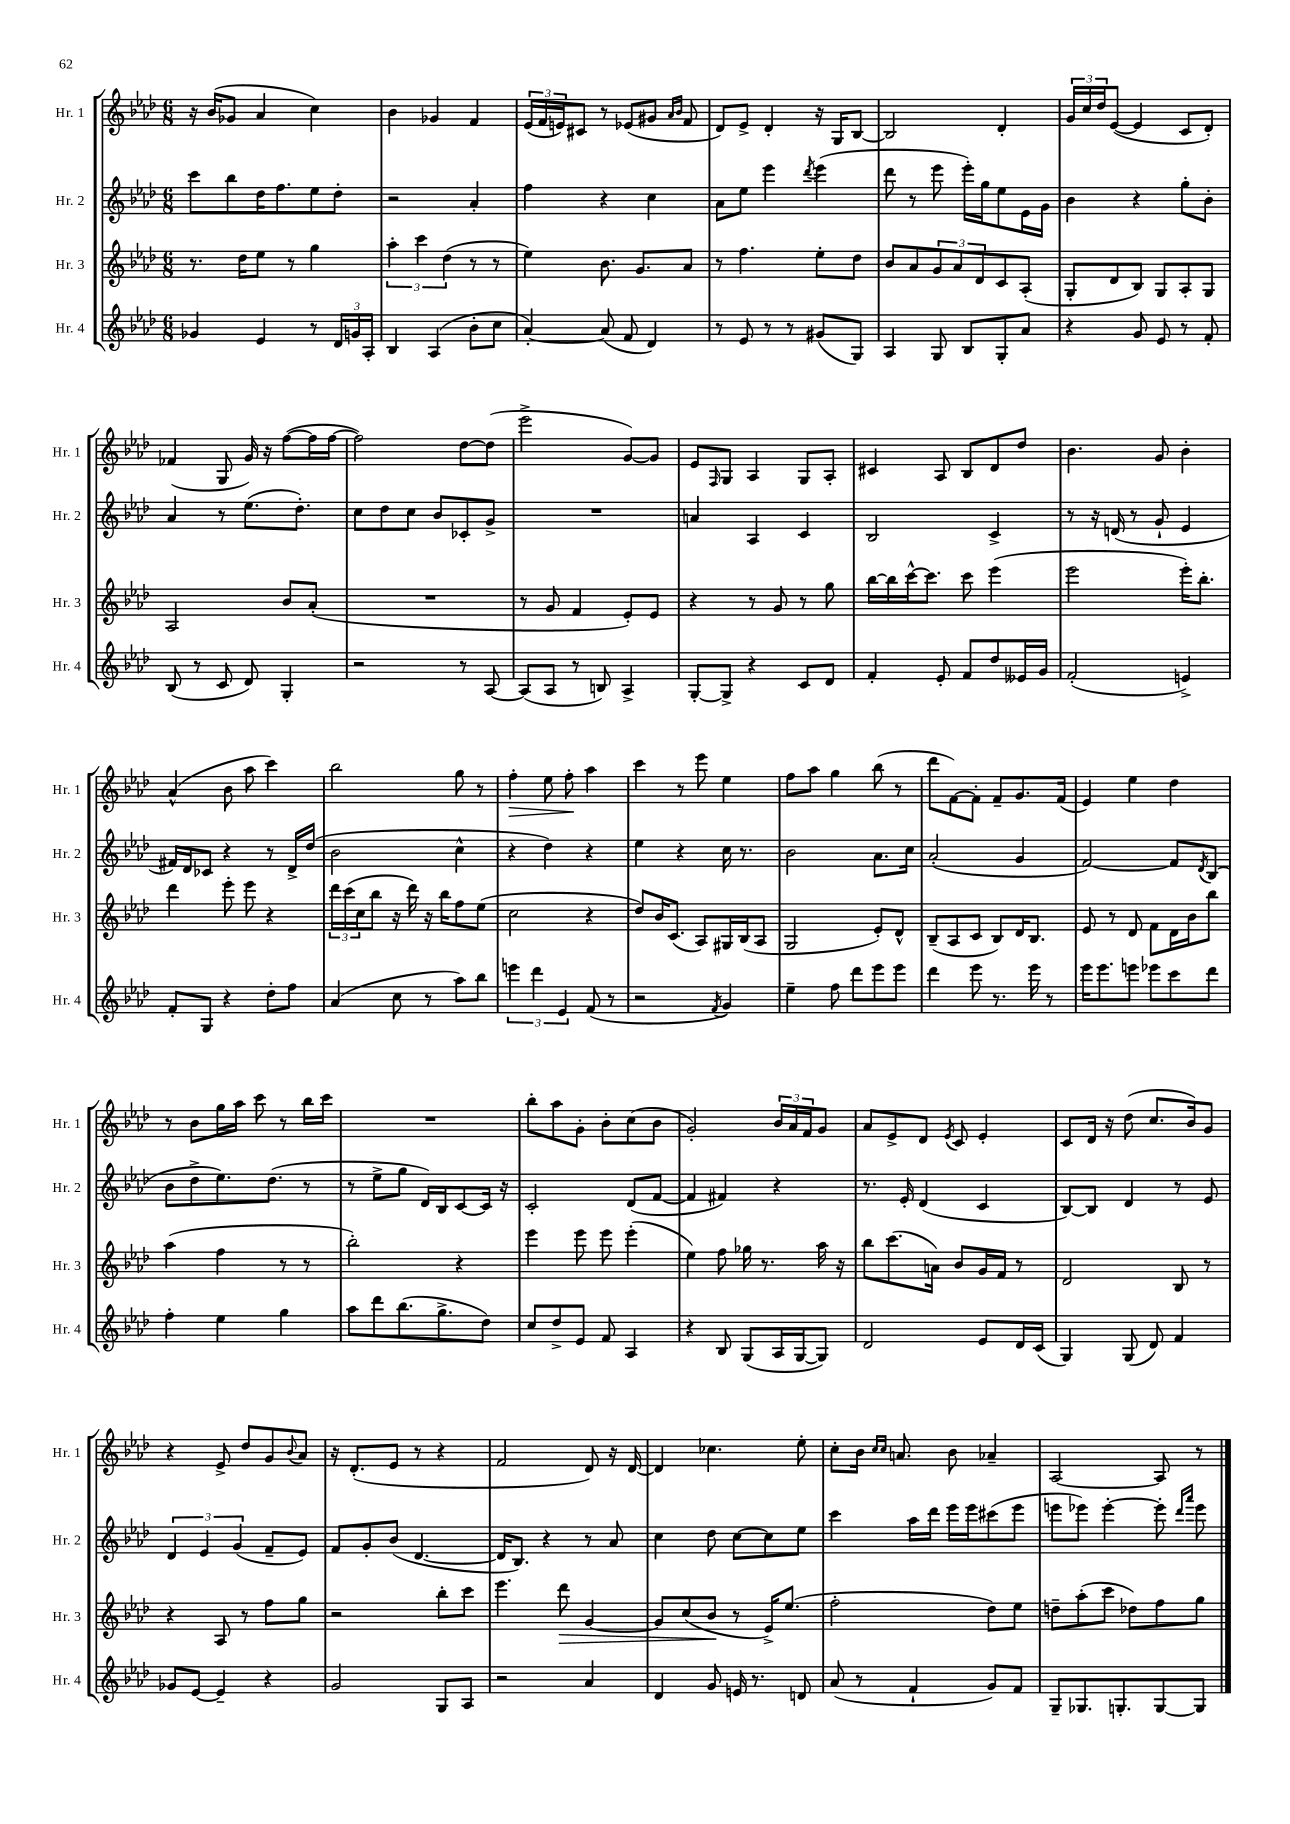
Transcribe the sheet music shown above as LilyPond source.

<<
\new StaffGroup <<
\new Staff = "s0" \with { instrumentName = "Hr. 1" shortInstrumentName = "Hr. 1" } {
    \clef treble \key aes \major \numericTimeSignature \time 6/8
    r16 bes'16( ges'8 aes'4 c''4) |
    bes'4 ges'4 f'4 |
    \tuplet 3/2 { ees'16( f'16 e'16) } cis'8 r8 ees'8( gis'8 \grace { aes'16 bes'16 } f'8 |
    des'8) ees'8-> des'4-. r16 g16 bes8~ |
    bes2 des'4-. |
    \tuplet 3/2 { g'16 c''16 des''16 } ees'8~( ees'4 c'8 des'8-.) |
    fes'4( g8 g'16) r16 f''8~( f''16 f''16~ |
    f''2) des''8~ des''8( |
    ees'''2-> g'8~) g'8 |
    ees'8 \grace { f16 } g8 aes4 g8 aes8-. |
    cis'4 aes8 bes8 des'8 des''8 |
    bes'4. g'8 bes'4-. |
    aes'4-^( bes'8 aes''8 c'''4) |
    bes''2 g''8 r8 |
    f''4-.\> ees''8 f''8-.\! aes''4 |
    c'''4 r8 ees'''8 ees''4 |
    f''8 aes''8 g''4 bes''8( r8 |
    des'''8 f'8~) f'8-. f'8-- g'8. f'16( |
    ees'4) ees''4 des''4 |
    r8 bes'8 g''16 aes''16 c'''8 r8 bes''16 c'''16 |
    R2. |
    bes''8-. aes''8 g'8-. bes'8-. c''8( bes'8 |
    g'2-.) \tuplet 3/2 { bes'16 aes'16 f'16 } g'8 |
    aes'8 ees'8-> des'8 \acciaccatura { ees'8 } c'8 ees'4-. |
    c'8 des'16 r16 des''8( c''8. bes'16) g'8 |
    r4 ees'8-> des''8 g'8 \appoggiatura { bes'8 } aes'8 |
    r16 des'8.-.( ees'8 r8 r4 |
    f'2 des'8) r16 des'16~ |
    des'4 ces''4. ees''8-. |
    c''8-. bes'16 \grace { c''16 c''16 } a'8. bes'8 aes'4-- |
    aes2~ aes8 r8 \bar "|." |
}
\new Staff = "s1" \with { instrumentName = "Hr. 2" shortInstrumentName = "Hr. 2" } {
    \clef treble \key aes \major \numericTimeSignature \time 6/8
    c'''8 bes''8 des''16 f''8. ees''8 des''8-. |
    r2 aes'4-. |
    f''4 r4 c''4 |
    aes'8 ees''8 ees'''4 \acciaccatura { des'''8 } ees'''4( |
    des'''8 r8 ees'''8 ees'''16-.) g''16 ees''8 ees'16 g'16 |
    bes'4 r4 g''8-. bes'8-. |
    aes'4 r8 ees''8.( des''8.-.) |
    c''8 des''8 c''8 bes'8 ces'8-. g'8-> |
    R2. |
    a'4 aes4 c'4 |
    bes2 c'4-> |
    r8 r16 d'16( r8 g'8-! ees'4 |
    fis'16) des'16 ces'8 r4 r8 des'16-> des''16( |
    bes'2 c''4-^ |
    r4 des''4) r4 |
    ees''4 r4 c''16 r8. |
    bes'2 aes'8. c''16 |
    aes'2-.( g'4 |
    f'2~) f'8 \acciaccatura { des'8 } bes8( |
    bes'8 des''8-> ees''8.) des''8.( r8 |
    r8 ees''8-> g''8 des'16) bes16 c'8~ c'16 r16 |
    c'2-. des'8( f'8~ |
    f'4 fis'4) r4 |
    r8. ees'16-. des'4( c'4 |
    bes8~) bes8 des'4 r8 ees'8 |
    \tuplet 3/2 { des'4 ees'4 g'4( } f'8-- ees'8) |
    f'8 g'8-. bes'8( des'4.~ |
    des'16 bes8.) r4 r8 aes'8 |
    c''4 des''8 c''8~ c''8 ees''8 |
    c'''4 aes''16 des'''16 ees'''16 ees'''16 cis'''8( ees'''8 |
    e'''8 ees'''8) ees'''4~-. ees'''8-. \grace { des'''16 aes'''16 } ees'''8 \bar "|." |
}
\new Staff = "s2" \with { instrumentName = "Hr. 3" shortInstrumentName = "Hr. 3" } {
    \clef treble \key aes \major \numericTimeSignature \time 6/8
    r8. des''16 ees''8 r8 g''4 |
    \tuplet 3/2 { aes''4-. c'''4 des''4( } r8 r8 |
    ees''4) bes'8. g'8. aes'8 |
    r8 f''4. ees''8-. des''8 |
    bes'8 aes'8 \tuplet 3/2 { g'8 aes'8 des'8 } c'8 aes8-.( |
    g8-. des'8 bes8) g8 aes8-. g8 |
    aes2 bes'8 aes'8-.( |
    R2. |
    r8 g'8 f'4 ees'8-.) ees'8 |
    r4 r8 g'8 r8 g''8 |
    bes''16~ bes''16 c'''16~-^ c'''8. c'''8 ees'''4( |
    ees'''2 ees'''16-.) bes''8.-. |
    des'''4 ees'''8-. ees'''8 r4 |
    \tuplet 3/2 { des'''16 c'''16( c''16 } bes''8 r16 des'''16) r16 bes''16 f''8 ees''8( |
    c''2 r4 |
    des''8) bes'16 c'8.( aes8) gis16 bes16( aes8 |
    g2 ees'8-.) des'8-^ |
    bes8--( aes8 c'8 bes8) des'16 bes8. |
    ees'8 r8 des'8 f'8 des'16 bes'16 bes''8 |
    aes''4( f''4 r8 r8 |
    bes''2-.) r4 |
    ees'''4 ees'''8 ees'''8 ees'''4-.( |
    ees''4) f''8 ges''16 r8. aes''16 r16 |
    bes''8 c'''8.( a'16) bes'8 g'16 f'16 r8 |
    des'2 bes8 r8 |
    r4 aes8 r8 f''8 g''8 |
    r2 bes''8-. c'''8 |
    ees'''4. des'''8\> g'4~ |
    g'8 c''8( bes'8\! r8 ees'16->) ees''8.( |
    f''2-. des''8) ees''8 |
    d''8-- aes''8-.( c'''8 des''8) f''8 g''8 \bar "|." |
}
\new Staff = "s3" \with { instrumentName = "Hr. 4" shortInstrumentName = "Hr. 4" } {
    \clef treble \key aes \major \numericTimeSignature \time 6/8
    ges'4 ees'4 r8 \tuplet 3/2 { des'16 g'16 aes16-. } |
    bes4 aes4( bes'8-. c''8 |
    aes'4~-.) aes'8( f'8 des'4) |
    r8 ees'8 r8 r8 gis'8( g8) |
    aes4 g8 bes8 g8-. aes'8 |
    r4 g'8 ees'8 r8 f'8-. |
    bes8( r8 c'8 des'8) g4-. |
    r2 r8 aes8~ |
    aes8( aes8 r8 b8) aes4-> |
    g8~-. g8-> r4 c'8 des'8 |
    f'4-. ees'8-. f'8 des''8 eeses'16 g'16 |
    f'2-.( e'4->) |
    f'8-. g8 r4 des''8-. f''8 |
    aes'4( c''8 r8 aes''8) bes''8 |
    \tuplet 3/2 { e'''4 des'''4 ees'4 } f'8( r8 |
    r2 \acciaccatura { f'8 } g'4) |
    ees''4-- f''8 des'''8 ees'''8 ees'''8 |
    des'''4 ees'''8 r8. ees'''16 r8 |
    ees'''16 ees'''8. e'''8 ees'''8 c'''8 des'''8 |
    f''4-. ees''4 g''4 |
    aes''8 des'''8 bes''8.( g''8.-> des''8) |
    c''8 des''8-> ees'8 f'8 aes4 |
    r4 bes8 g8( aes16 g16~ g8) |
    des'2 ees'8 des'16 c'16( |
    g4) g8( des'8) f'4 |
    ges'8 ees'8~ ees'4-- r4 |
    g'2 g8 aes8 |
    r2 aes'4 |
    des'4 g'8 e'16 r8. d'8 |
    aes'8( r8 f'4-! g'8) f'8 |
    g8-- ges8. g8.-. g8~ g8 \bar "|." |
}
>>
>>
\layout { \context { \Score \remove "Bar_number_engraver" } }
